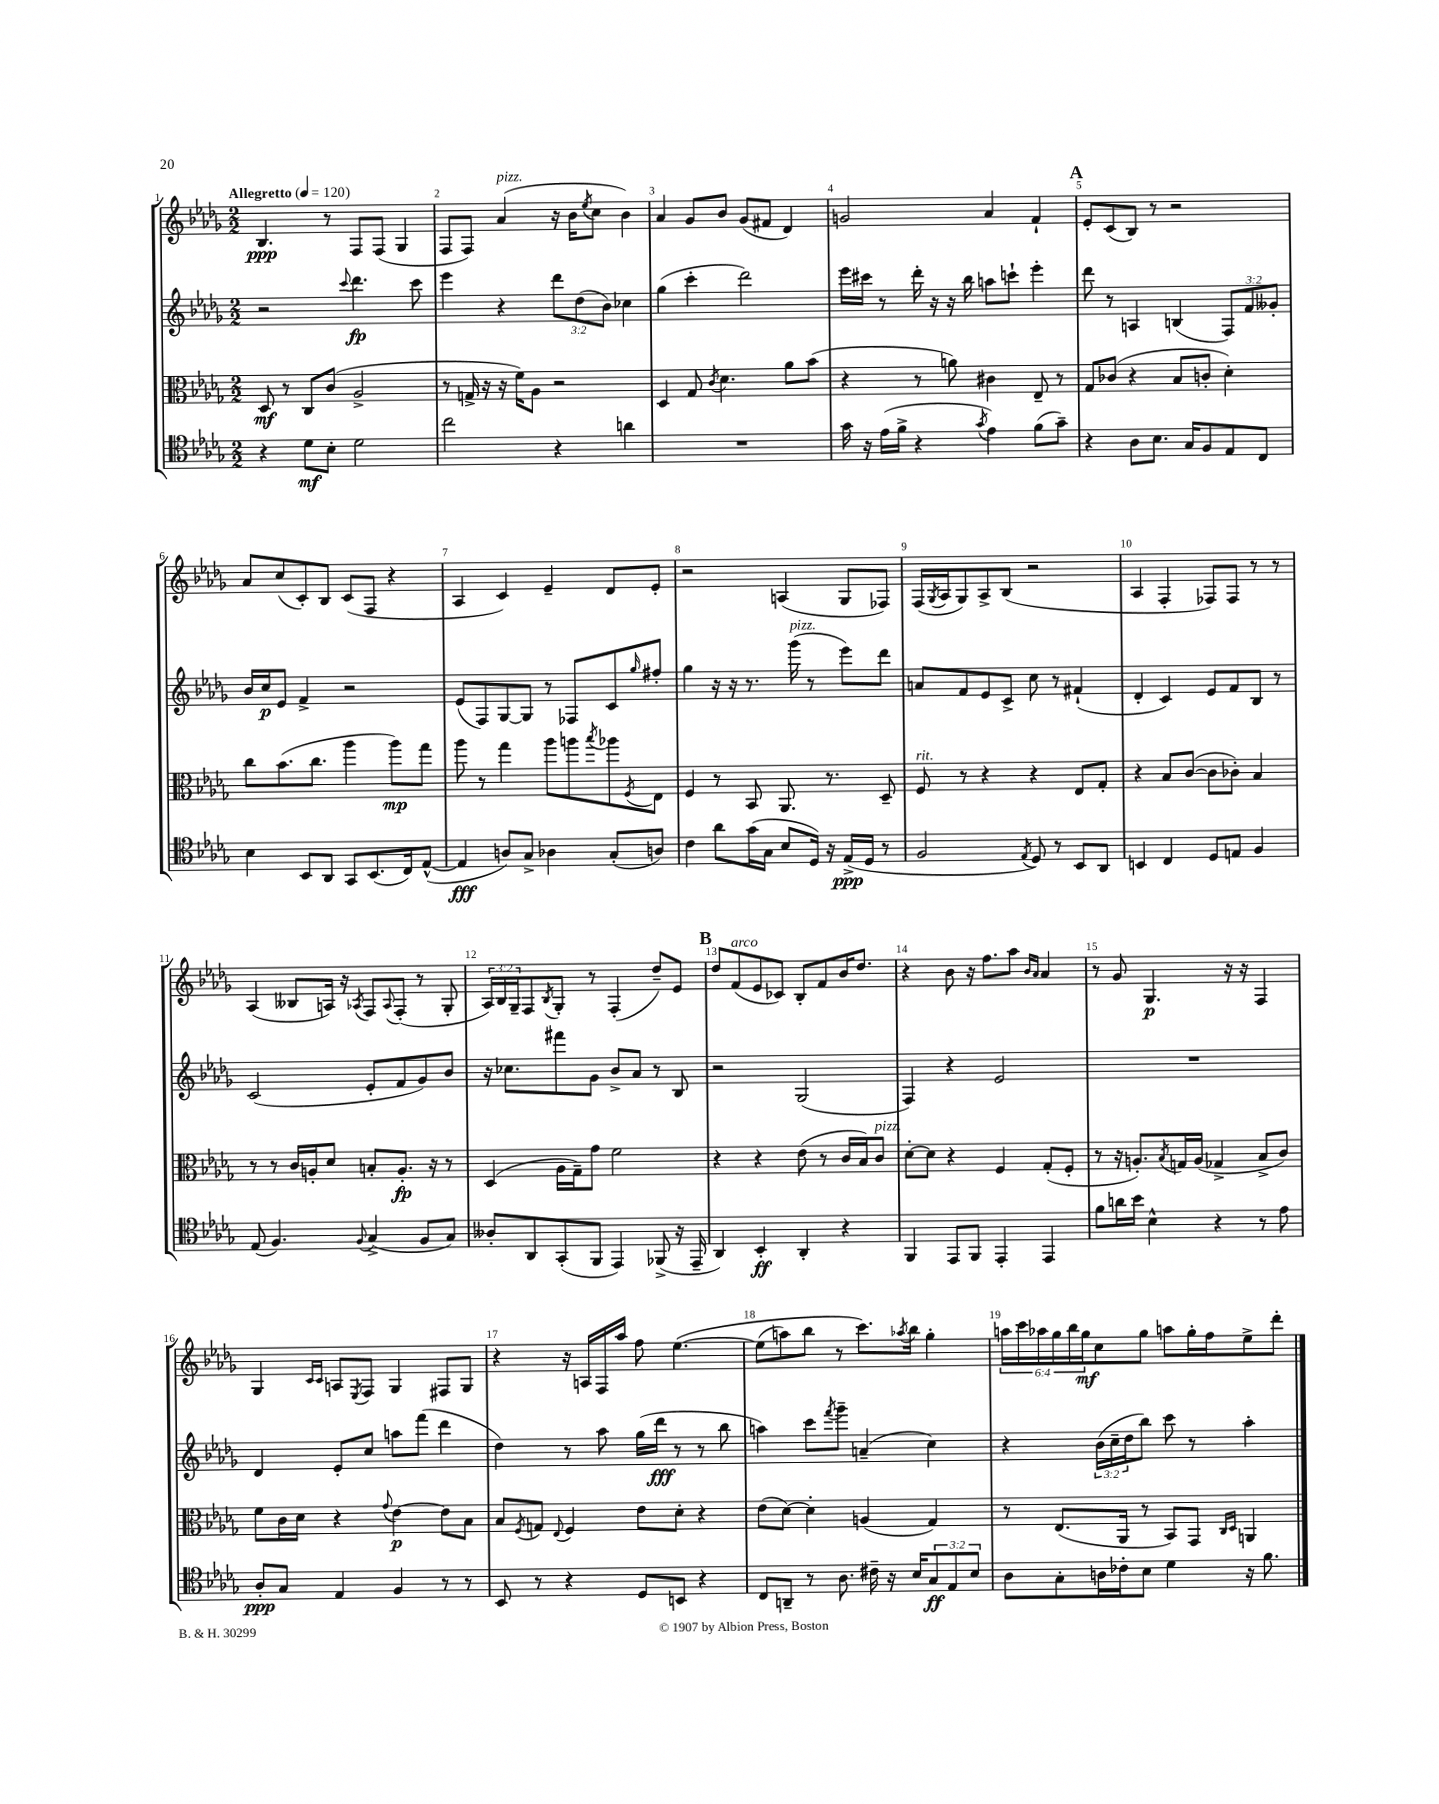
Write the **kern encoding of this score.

**kern	**kern	**kern	**kern
*staff4	*staff3	*staff2	*staff1
*clefC4	*clefC3	*clefG2	*clefG2
*k[b-e-a-d-g-]	*k[b-e-a-d-g-]	*k[b-e-a-d-g-]	*k[b-e-a-d-g-]
*M2/2	*M2/2	*M2/2	*M2/2
*MM120	*MM120	*MM120	*MM120
4r	8D-	2r	4.B-
.	8r	.	.
8d-	8C	.	.
8B-'	(8c	.	8r
.	.	8qqccc	.
2d-	2A-^	4.ddd-	8F
.	.	.	(8F
.	.	.	4G-
.	.	8ccc	.
=	=	=	=
2cc	8r	4eee-	8F
.	16G^	.	8F)
.	16r	.	.
.	16r	4r	(4a-
.	16f)	.	.
.	8A-	.	.
4r	2r	12ddd-	16r
.	.	.	16b-
.	.	(12dd-	.
.	.	.	8qee-
.	.	.	8cc
.	.	12b-)	.
4a	.	4cc-	4b-)
=	=	=	=
1r	4D-	(4gg-	4a-
.	8G-	4ccc'	8g-
.	8qc	.	.
.	4.d-	.	8b-
.	.	2ddd-)	(8g-
.	.	.	8f#
.	8a-	.	4d-)
.	(8b-	.	.
=	=	=	=
16g-	4r	16eee-	2g
16r	.	16ccc#	.
(16e-	.	8r	.
16f^	.	.	.
4r	8r	16ddd-'	.
.	.	16r	.
.	8a)	16r	.
.	.	16bb-	.
8qg-	.	.	.
4e-)	4c#	8aa	4a-
.	.	8ccc`	.
(8f	8E-~	4eee-'	4f`
8g-~)	8r	.	.
=	=	=	=
4r	8G-	8ddd-	8e-'
.	(8c-	8r	(8c
8A-	4r	4A	8B-)
8.B-	.	.	8r
.	8B-	(4B	2r
16G-	.	.	.
8F	8c'	.	.
8E-	4d-')	12F)	.
.	.	12f	.
8C	.	.	.
.	.	12g--'	.
=	=	=	=
4B-	8cc	16b-	8a-
.	.	16cc	.
.	(8.b-	8e-	(8cc
8BB-	.	4f^	8c')
.	8.cc	.	.
8AA-	.	.	8B-
8GG-	4aa-	2r	(8c
(8.BB-	.	.	8F
.	8aa-)	.	4r
16C)	.	.	.
([8E-^^	8gg-	.	.
=	=	=	=
4E-]	8aa-	(8e-	4A-
.	8r	8F)	.
8A)	4gg-	[8G-	4c)
8G-^	.	8G-]	.
4A-	8aa-	8r	4e-~
.	8aa	8F-	.
.	8qbb-	.	.
(8G-'	8aa-	8c	8d-
.	8qF	16qqgg-	.
8A)	8E-	8ff#'	8e-'
=	=	=	=
4c	4F	4gg-	2r
8a-	8r	16r	.
.	.	16r	.
(16g-	8BB-	8.r	.
16G-	.	.	.
8B-	8.AA-	.	(4A
.	.	(16ggg-	.
16D-)	.	8r	.
16r	8.r	.	.
(16E-^	.	8eee-)	8G-
16D-	.	.	.
8r	8D-~	8ddd-	8F-)
=	=	=	=
2F	8F	8a	(16F
.	.	.	8qG-
.	.	.	16A-
.	8r	8f	8G-)
.	4r	8e-	8A-^
.	.	8c^	(8B-
8qE-	.	.	.
8D-)	4r	8cc	2r
8r	.	8r	.
8BB-	8E-	(4f#`	.
8AA-	8G-'	.	.
=	=	=	=
4BB	4r	4d-'	4A-
4C	8B-	4c)	4F'
.	([8c	.	.
8D-	8c]	8e-	8F-)
8E	8c-')	8f	8F-
4F	4B-	8B-	8r
.	.	8r	8r
=	=	=	=
(8E-	8r	(2c	(4A-
4.F)	8r	.	.
.	16c	.	8B--
.	16A'	.	.
.	8d-	.	16A)
.	.	.	16r
8qqF	.	.	8qA-
(4G-^	8B'	8e-'	8F
.	.	.	8qqA-
.	8.A'	8f	(8F'
8F	.	8g-)	8r
.	16r	.	.
8G-)	8r	8b-	8G-'
=	=	=	=
8A--'	(4D-	16r	24A-)
.	.	.	24B-
.	.	8.cc-	.
.	.	.	24G-~
8AA-	.	.	8F
.	.	.	8qB-
(8GG-'	16A-	8fff#	8G-'
.	16G-~)	.	.
8FF	8g-	8g-	8r
4EE-)	2f	8b-^	(4F'
.	.	8a-	.
(8FF-^	.	8r	8dd-~)
16r	.	8B-	8e-
16EE-~	.	.	.
=	=	=	=
4AA-)	4r	2r	8dd-
.	.	.	(8f
4BB-'	4r	.	8e-
.	.	.	8c-)
4AA-'	(8e-	(2G-	8B-'
.	8r	.	8f
4r	16c	.	16b-
.	16B-)	.	8.dd-
.	8c	.	.
=	=	=	=
4FF	[8d-'	4F)	4r
.	8d-]	.	.
8EE-	4r	4r	8b-
8FF	.	.	16r
.	.	.	8.ff
4EE-'	4F	2e-	.
.	.	.	8aa-
.	.	.	16qqb-
.	.	.	16qqa-
4EE-	(8G-'	.	4a-
.	8F'	.	.
=	=	=	=
8f	8r	1r	8r
16a	16r	.	8g-
16b-	8.A')	.	.
4B-^^	.	.	4.G-
.	8qB-	.	.
.	16G	.	.
.	(16A	.	.
4r	4G-^	.	.
.	.	.	16r
.	.	.	16r
8r	8B-^	.	4F
8e-	8c)	.	.
=	=	=	=
8A-'	8f	4d-	4G-
8G-	16c	.	.
.	16d-	.	.
.	.	.	16qqc
.	.	.	16qqc
4E-	4r	8e-'	8A
.	.	.	8qE-
.	.	8cc	8F
.	8qqg-	.	.
4F	[4e-	8aa	4G-
.	.	(8fff	.
8r	8e-]	4ddd-	8F#
8r	8B-	.	8G-
=	=	=	=
8BB-	8B-	4dd-)	4r
.	8qF	.	.
8r	8G	.	.
.	8qqE-	.	.
4r	4F	8r	16r
.	.	.	16A
.	.	8aa-	16F
.	.	.	16aa-
8D-	8e-	(16gg-	8ff
.	.	16ddd-	.
8BB	8d-'	8r	&([4.ee-
4r	4r	8r	.
.	.	8bb-	.
=	=	=	=
8C	(8e-	4aa)	(8ee-]
8AA~	[8d-)	.	8aa)
8r	4d-']	8ccc	8bb-
.	.	8qfff	.
8.A-	.	8ggg-~	8r
.	(4A	(4a~	8.ccc&)
16c#~	.	.	.
16r	.	.	.
.	.	.	8qaa-
16B-	.	.	16bb-
12G-	4G-)	4cc)	4gg-'
12E-	.	.	.
12B-	.	.	.
=	=	=	=
8A-	8r	4r	24aa
.	.	.	24ccc
.	.	.	24aa-
8G-'	(8.E-	.	24gg-
.	.	.	24bb-
.	.	.	24gg-
16A	.	(24b-	8cc
.	.	24cc~	.
16c-'	16AA-	.	.
.	.	24dd-	.
8B-	8r	8bb-)	8gg-
4d-	8BB-)	8ccc	8aa
.	8GG-	8r	16gg-'
.	.	.	16ff
.	16qqC	.	.
.	16qqD-	.	.
16r	4AA	4aa-'	8ee-^
8.f	.	.	.
.	.	.	8ddd-'
==	==	==	==
*-	*-	*-	*-
